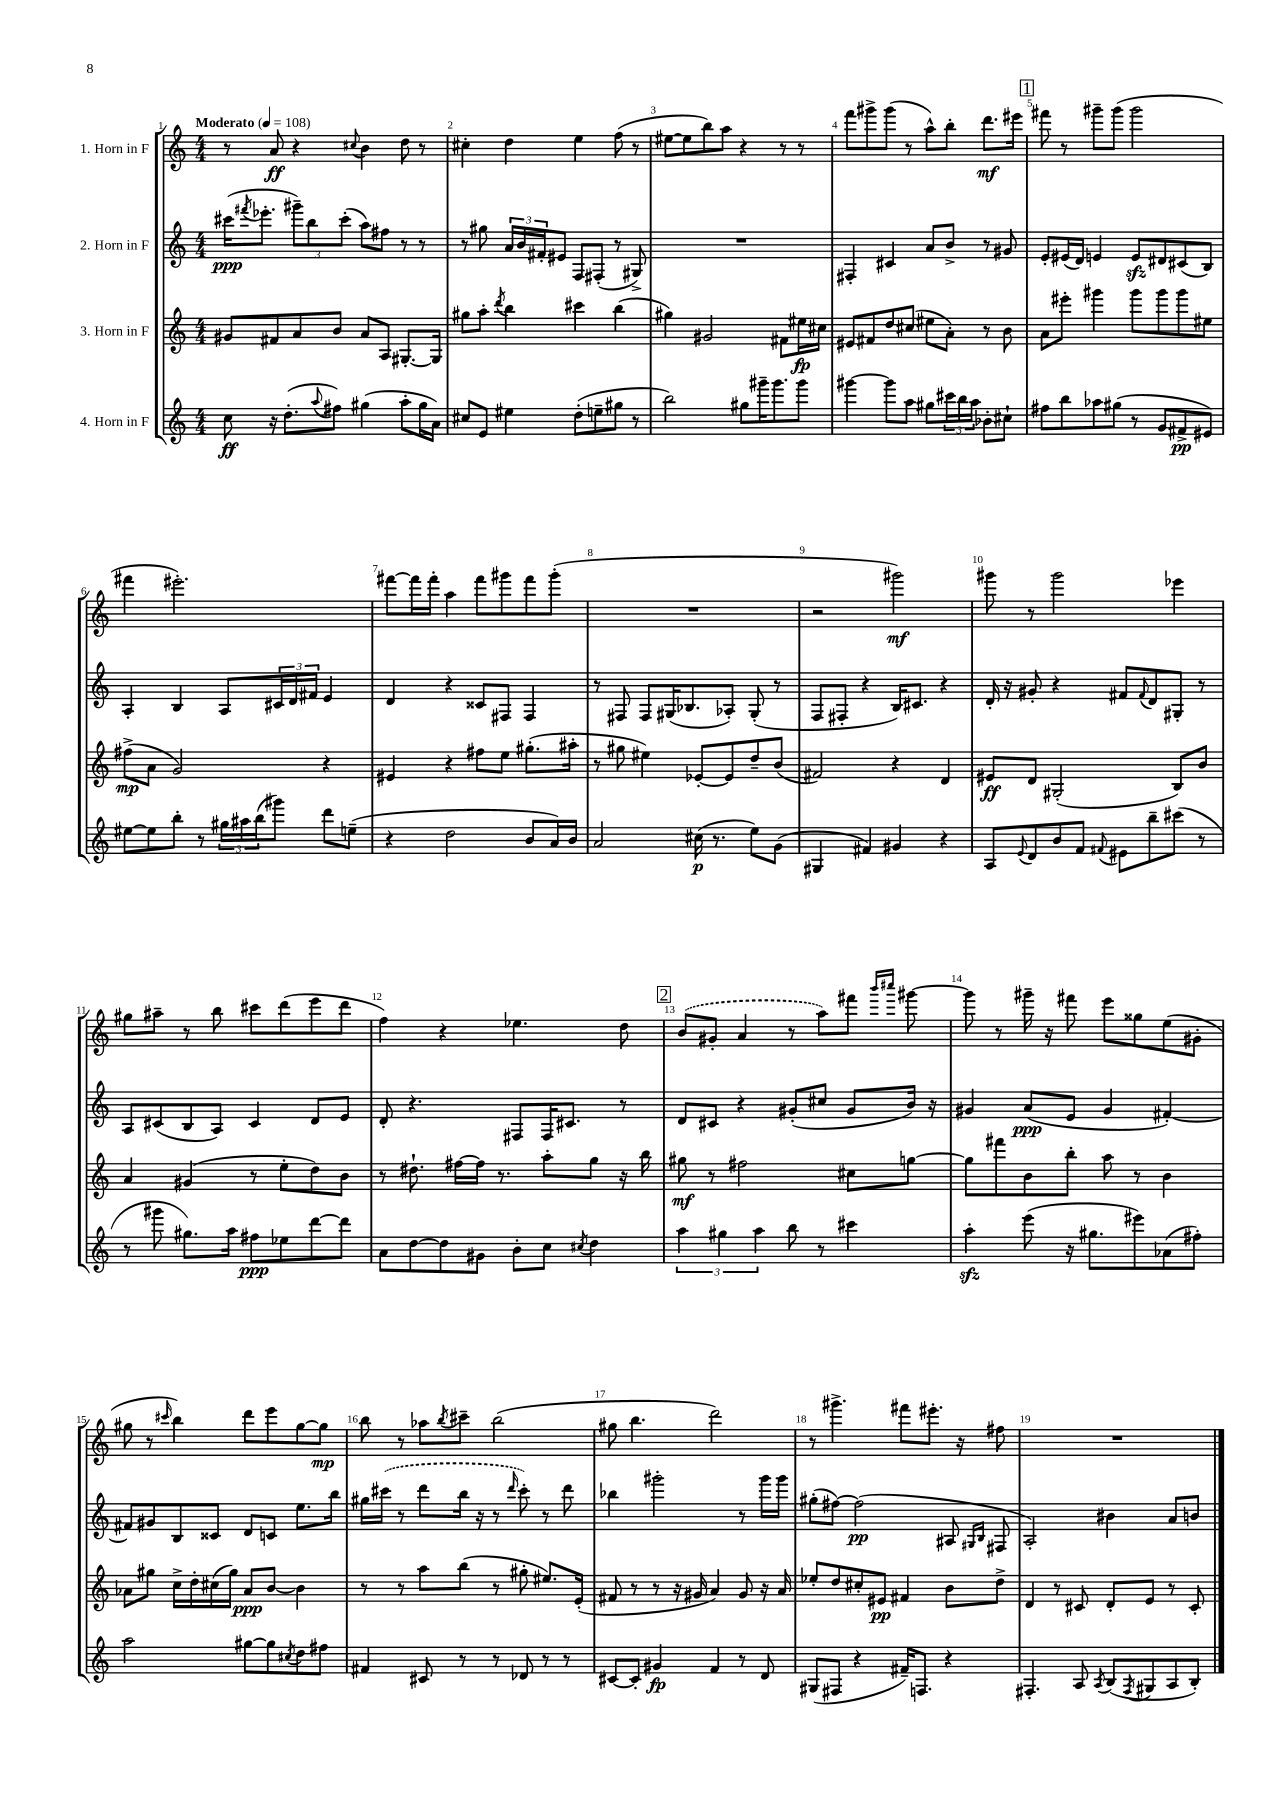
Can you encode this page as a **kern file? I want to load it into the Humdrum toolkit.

**kern	**kern	**kern	**kern
*staff4	*staff3	*staff2	*staff1
*clefG2	*clefG2	*clefG2	*clefG2
*k[]	*k[]	*k[]	*k[]
*M4/4	*M4/4	*M4/4	*M4/4
*MM108	*MM108	*MM108	*MM108
8cc	8g#	(16ccc#	8r
.	.	8qfff#	.
.	.	8.eee-'	.
16r	8f#	.	8a
(8.dd'	.	.	.
.	8a	12ggg#~)	4r
.	.	12bb	.
8qqaa	.	.	.
8ff#)	8b	.	.
.	.	(12ccc#'	.
.	.	.	8qqcc#
(4gg#	8a	8aa)	4b
.	8A	8ff#	.
8aa'	[8.G#'	8r	8dd
16gg#	.	8r	8r
16a)	16G#]	.	.
=	=	=	=
8cc#	8gg#	8r	4cc#'
8e	8aa'	8gg#	.
.	8qddd	.	.
4ee#	4bb	24a	4dd
.	.	24b	.
.	.	24f#'	.
.	.	8e#	.
(8dd'	4ccc#	8F	4ee
8ee~	.	(8F#'	.
8gg#	(4bb	8r	(8ff
8r	.	8G#^)	8r
=	=	=	=
2bb)	4gg#)	1r	[8ee#
.	.	.	8ee#]
.	2g#	.	8bb)
.	.	.	8aa
8gg#	.	.	4r
16ggg#~	.	.	.
8.ggg#	.	.	.
.	8f#	.	8r
8ggg#	16ee#	.	8r
.	16cc#	.	.
=	=	=	=
[4ggg#	8e#	4F#'	8fff
.	8f#	.	8ggg#^
8ggg#]	8dd	4c#	(8ggg#
8aa	(8cc#	.	8r
8gg#	8ee#	8a	8aa^^)
24ccc#	8a')	8b^	8bb'
24bb	.	.	.
24aa	.	.	.
8b-'	8r	8r	8.ddd
8cc#`	8b	8g#	.
.	.	.	16eee#
=	=	=	=
8ff#	8a	8e'	8fff#
8bb	8eee#'	(16e#	8r
.	.	16d)	.
8aa-	4ggg#	4e	8ggg#~
(8gg#	.	.	(8ggg#
8r	8ggg#	8e	2ggg#
8g	8ggg#	8d#	.
8f#^	8ggg#	(8c#	.
8e#)	8ee#	8B)	.
=	=	=	=
[8ee#	(8ff#^	4A'	4fff#
8ee#]	8a	.	.
8bb'	2g)	4B	2.eee#')
8r	.	.	.
24gg#	.	8A	.
24aa#	.	.	.
(24bb	.	.	.
8ggg#)	.	24c#	.
.	.	24d	.
.	.	24f#	.
8ddd	4r	4e	.
(8ee~	.	.	.
=	=	=	=
4r	4e#	4d	[8fff#
.	.	.	16fff#]
.	.	.	16fff#'
2dd	4r	4r	4aa
.	8ff#	8c##	8fff#
.	8ee	8F#	8ggg#
8b	(8.gg#'	4F#	8fff#
16a)	.	.	(8ggg#'
16b	16aa#'	.	.
=	=	=	=
2a	8r	8r	1r
.	8gg#	8F#	.
.	4ee#)	8F#	.
.	.	(16G#	.
.	.	8.B-	.
(16cc#	[8e-'	.	.
8.r	.	.	.
.	8e-]	8A-')	.
8ee)	8dd~	(8G#'	.
(8g	(8b	8r	.
=	=	=	=
4G#	2f#)	8F	2r
.	.	8F#'	.
4f#)	.	4r	.
4g#	4r	16B)	2ggg#)
.	.	8.c#	.
4r	4d	4r	.
=	=	=	=
8A	8e#	16d'	8ggg#
.	.	16r	.
8qqe	.	.	.
8d	8d	8g#'	8r
8b	(2G#'	4r	2ggg#
8f	.	.	.
8qqf#	.	.	.
8e#	.	8f#	.
.	.	8qqf#	.
8bb~	.	8d	.
(8ccc#	8B)	8G#'	4eee-
8r	8b	8r	.
=	=	=	=
8r	4a	8A	8gg#
8ggg#	.	(8c#	8aa#~
8.gg#)	(4g#	8B	8r
.	.	8A)	8bb
16aa	.	.	.
8ff#	8r	4c#	8ccc#
8ee-	8ee'	.	(8ddd
[8ddd	8dd)	8d	8eee
8ddd]	8b	8e	8ddd
=	=	=	=
8a	8r	8d'	4ff)
[8dd	8.dd#`	4.r	.
8dd]	.	.	4r
.	[16ff#	.	.
8g#	16ff#]	.	.
.	8.r	.	.
8b'	.	8F#	4.ee-
8cc	8aa'	16F#	.
.	.	8.c#	.
8qcc#	.	.	.
4dd	8gg	.	.
.	16r	8r	8dd
.	16bb	.	.
=	=	=	=
6aa	8gg#	8d	(8b
.	8r	8c#	8g#'
6gg#	.	.	.
.	2ff#	4r	4a
6aa	.	.	.
8bb	.	(8g#'	8r
8r	.	8cc#	8aa)
4ccc#	8cc#	8g#	8fff#
.	.	.	16qqbbb
.	.	.	16qqcccc#
.	[8gg	16b)	[8ggg#
.	.	16r	.
=	=	=	=
4aa'	8gg]	4g#	8ggg#]
.	8fff#	.	8r
(8eee	8b	(8a	16ggg#~
.	.	.	16r
16r	8bb'	8e	8fff#
8.gg#	.	.	.
.	8aa	4g#	8eee
8eee#)	8r	.	8gg##
(8a-	4b	[4f#')	(8ee
8ff#')	.	.	8g#'
=	=	=	=
2aa	8a-	8f#]	8gg#
.	8gg#	8g#	8r
.	.	.	16qqccc#
.	16cc^	8B	4bb)
.	16dd'	.	.
.	(16cc#	8c##	.
.	16gg#)	.	.
[8gg#	8a-	8d	8ddd
8gg#]	[8b	8c	8eee
8qcc#	.	.	.
8dd	4b]	8.ee	[8gg#
8ff#	.	.	8gg#]
.	.	16bb	.
=	=	=	=
4f#	8r	16gg#	8bb
.	.	(16ccc#	.
.	8r	8r	8r
8c#	8aa	8ddd	8aa-
.	.	.	8qbb
8r	(8bb	16bb	8ccc#~
.	.	16r	.
8r	8r	8r	(2bb
.	.	16qqddd	.
8d-	8gg#'	8ccc#')	.
8r	8.ee#)	8r	.
8r	.	8ddd	.
.	(16e'	.	.
=	=	=	=
[8c#	8f#	4bb-	8gg#
8c#']	8r	.	4.bb
4g#	8r	2ggg#'	.
.	16r	.	.
.	16g#	.	.
4f	4a)	.	2ddd)
8r	8g#	8r	.
8d	16r	16ggg#	.
.	16a	16ggg#	.
=	=	=	=
(8G#	8ee-'	(8gg#'	8r
8F#	8dd	[8ff#)	4.ggg#^
4r	8cc#'	(2ff#]	.
.	8e#	.	.
16f#~)	4f#	.	8fff#
8.F	.	.	.
.	.	.	8.eee#'
4r	8b	8A#	.
.	.	.	16r
.	.	16qqG#	.
.	.	16qqB	.
.	8dd^	8F#	8ff#
=	=	=	=
4.F#'	4d	2A')	1r
.	8r	.	.
8A	8c#	.	.
8qA	.	.	.
(8B	8d'	4b#	.
8qF#	.	.	.
8G#	8e	.	.
8A	8r	8a	.
8B')	8c#'	8b	.
==	==	==	==
*-	*-	*-	*-
